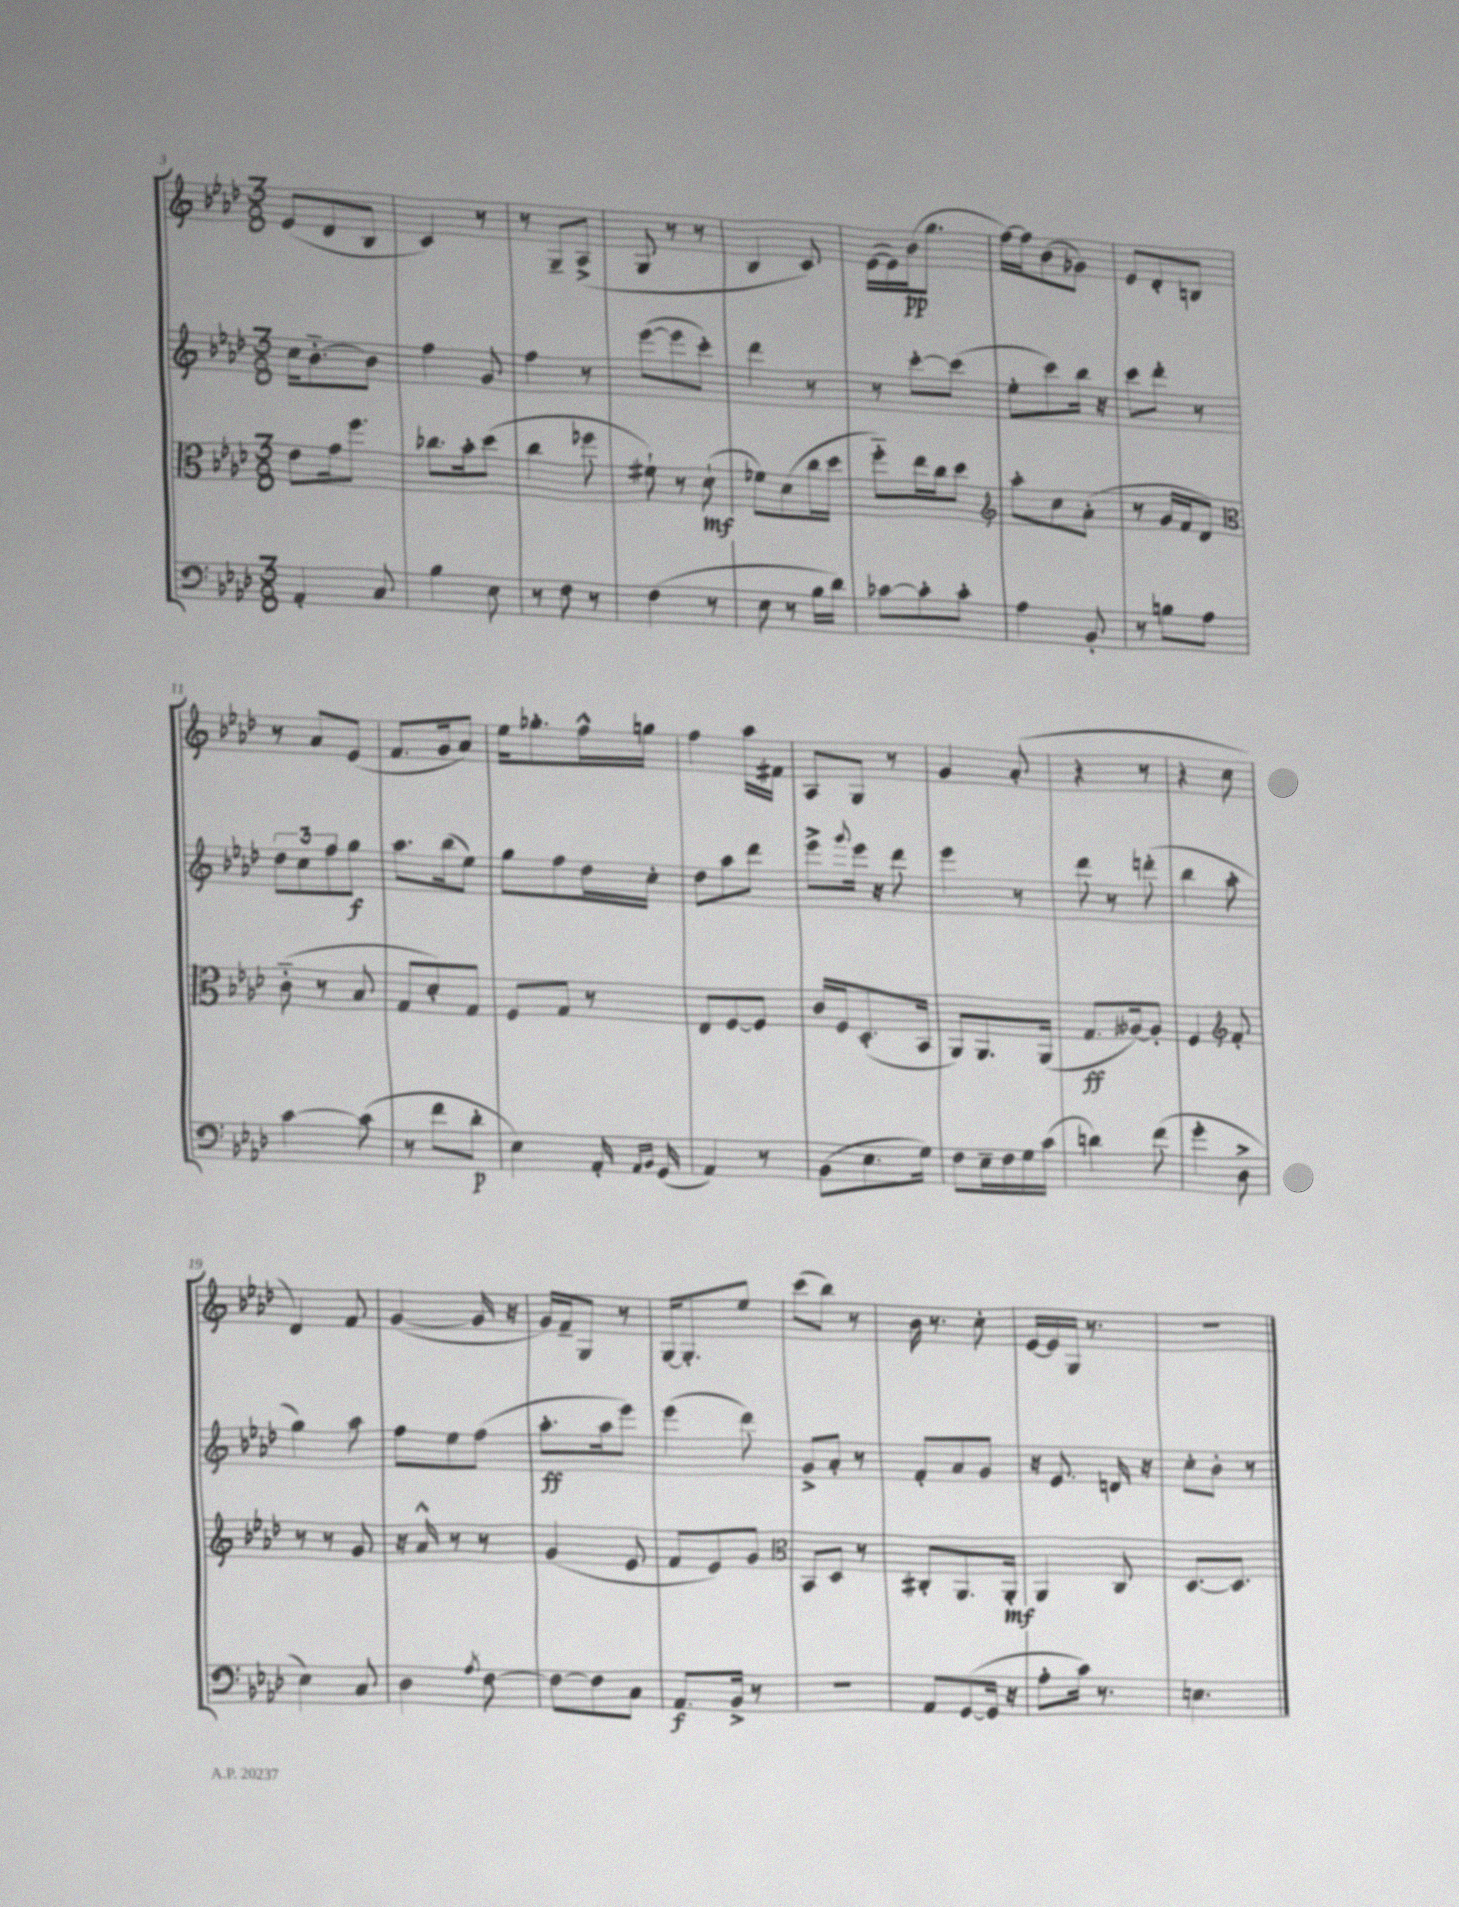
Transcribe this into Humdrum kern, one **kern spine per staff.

**kern	**kern	**kern	**kern
*staff4	*staff3	*staff2	*staff1
*clefF4	*clefC3	*clefG2	*clefG2
*k[b-e-a-d-]	*k[b-e-a-d-]	*k[b-e-a-d-]	*k[b-e-a-d-]
*M3/8	*M3/8	*M3/8	*M3/8
4AA-'	8e-	16cc	(8e-
.	.	[8.b-'~	.
.	16g	.	8d-
.	8.ff	.	.
8C	.	8b-]	8B-
=	=	=	=
4B-	8.cc-	4ff	4c)
.	16b-'	.	.
8E-	(8dd-	8g	8r
=	=	=	=
8r	4cc	4ff	8r
8F	.	.	8G~
8r	8ff-	8r	(8A-^
=	=	=	=
(4F	8f#`)	([8eee-	8G
.	8r	8eee-]	8r
8r	(8d-`	8ccc')	8r
=	=	=	=
8E-	8f-)	4ddd-	4B-
8r	(8d-	.	.
16B-	16cc	8r	8c)
16d-)	16dd-	.	.
=	=	=	=
[8c-	8ff'~)	8r	([16e-
.	.	.	16e-])
8c-']	16ee-	[8ccc'	(16b-
.	16cc	.	8.gg
8c-'	8dd-	(8ccc]	.
=	=	=	=
*	*clefG2	*	*
4A-	8aa-'	8ee-'	[16ff)
.	.	.	16ff]
.	8cc	8ccc)	(8b-
8BB-'	(8a-'	16bb-	8g-)
.	.	16r	.
=	=	=	=
8r	8r	8ccc	8e-
8B	16g	8ddd-'	8d-'
.	16f	.	.
8A-	8d-)	8r	8B
=	=	=	=
*	*clefC3	*	*
[4c	(8c'~	12dd-	8r
.	.	12cc	.
.	8r	.	8a-
.	.	12ff	.
(8c]	8B-	8gg	(8e-
=	=	=	=
8r	8G	8.aa-	8.f
8f	8d-')	.	.
.	.	(16bb-	16g
8d-'	8G	8ee-)	8a-)
=	=	=	=
4E-)	8F	8gg	16ee-
.	.	.	8.gg-'
.	8G	8ff	.
16AA-'	8r	16dd-	16ff^^
16qqAA-	.	.	.
16qqBB-	.	.	.
(16GG	.	16cc'	16gg
=	=	=	=
4AA-)	8E-	8dd-	4ff
.	[8F	8aa-	.
8r	8F]	8ddd-	16aa-
.	.	.	16f#
=	=	=	=
(8BB-	16c	8eee-^	8A-
.	16F	.	.
.	.	8qqggg	.
8.E-	(8.D-'	16eee-	8G
.	.	16r	.
.	.	8ddd-	8r
16G)	16BB-	.	.
=	=	=	=
8F	8AA-)	4eee-	4g
16E-~	8.AA-	.	.
16F	.	.	.
16G	.	8r	(8a-'
(16c	(16AA-	.	.
=	=	=	=
4d)	8.G	8ddd-	4r
.	.	8r	.
.	[16A--)	.	.
(8f	8A--']	(8ddd'	8r
=	=	=	=
4g'	4F	4bb-	4r
*	*clefG2	*	*
8D-^	8f'	8aa-'	8cc
=	=	=	=
4E-)	8r	4gg)	4d-)
.	8r	.	.
8C	8g	8aa-	8f
=	=	=	=
4D-	16r	8ff	([4g
.	16a-^^	.	.
.	8r	8ee-	.
8qA-	.	.	.
[8F	8r	(8ff	16g]
.	.	.	16r
=	=	=	=
8F_	(4g	8.aa-'	16g)
.	.	.	16f~
8F]	.	.	8G
.	.	16aa-	.
8C	8e-	8eee-)	8r
=	=	=	=
8.AA-	8f	(4eee-	[16G
.	.	.	8.G']
.	8e-)	.	.
16BB-^	.	.	.
8r	8g	8ddd-)	8ee-
=	=	=	=
*	*clefC3	*	*
4.r	8BB-	8g^	(8ccc
.	8D-	8a-'	8bb-)
.	8r	8r	8r
=	=	=	=
8AA-	8C#'	8f'	16b-
.	.	.	8.r
([8GG	8.AA-	8a-	.
16GG]	.	8g	8cc'
16r	16AA-'	.	.
=	=	=	=
8A-'	4AA-	16r	[16e-
.	.	8.e-	16e-]
16c)	.	.	16G
8.r	.	.	8.r
.	8C	16d	.
.	.	16r	.
=	=	=	=
4.E	[8.D-	8cc'	4.r
.	.	8b-'	.
.	8.D-]	.	.
.	.	8r	.
==	==	==	==
*-	*-	*-	*-
